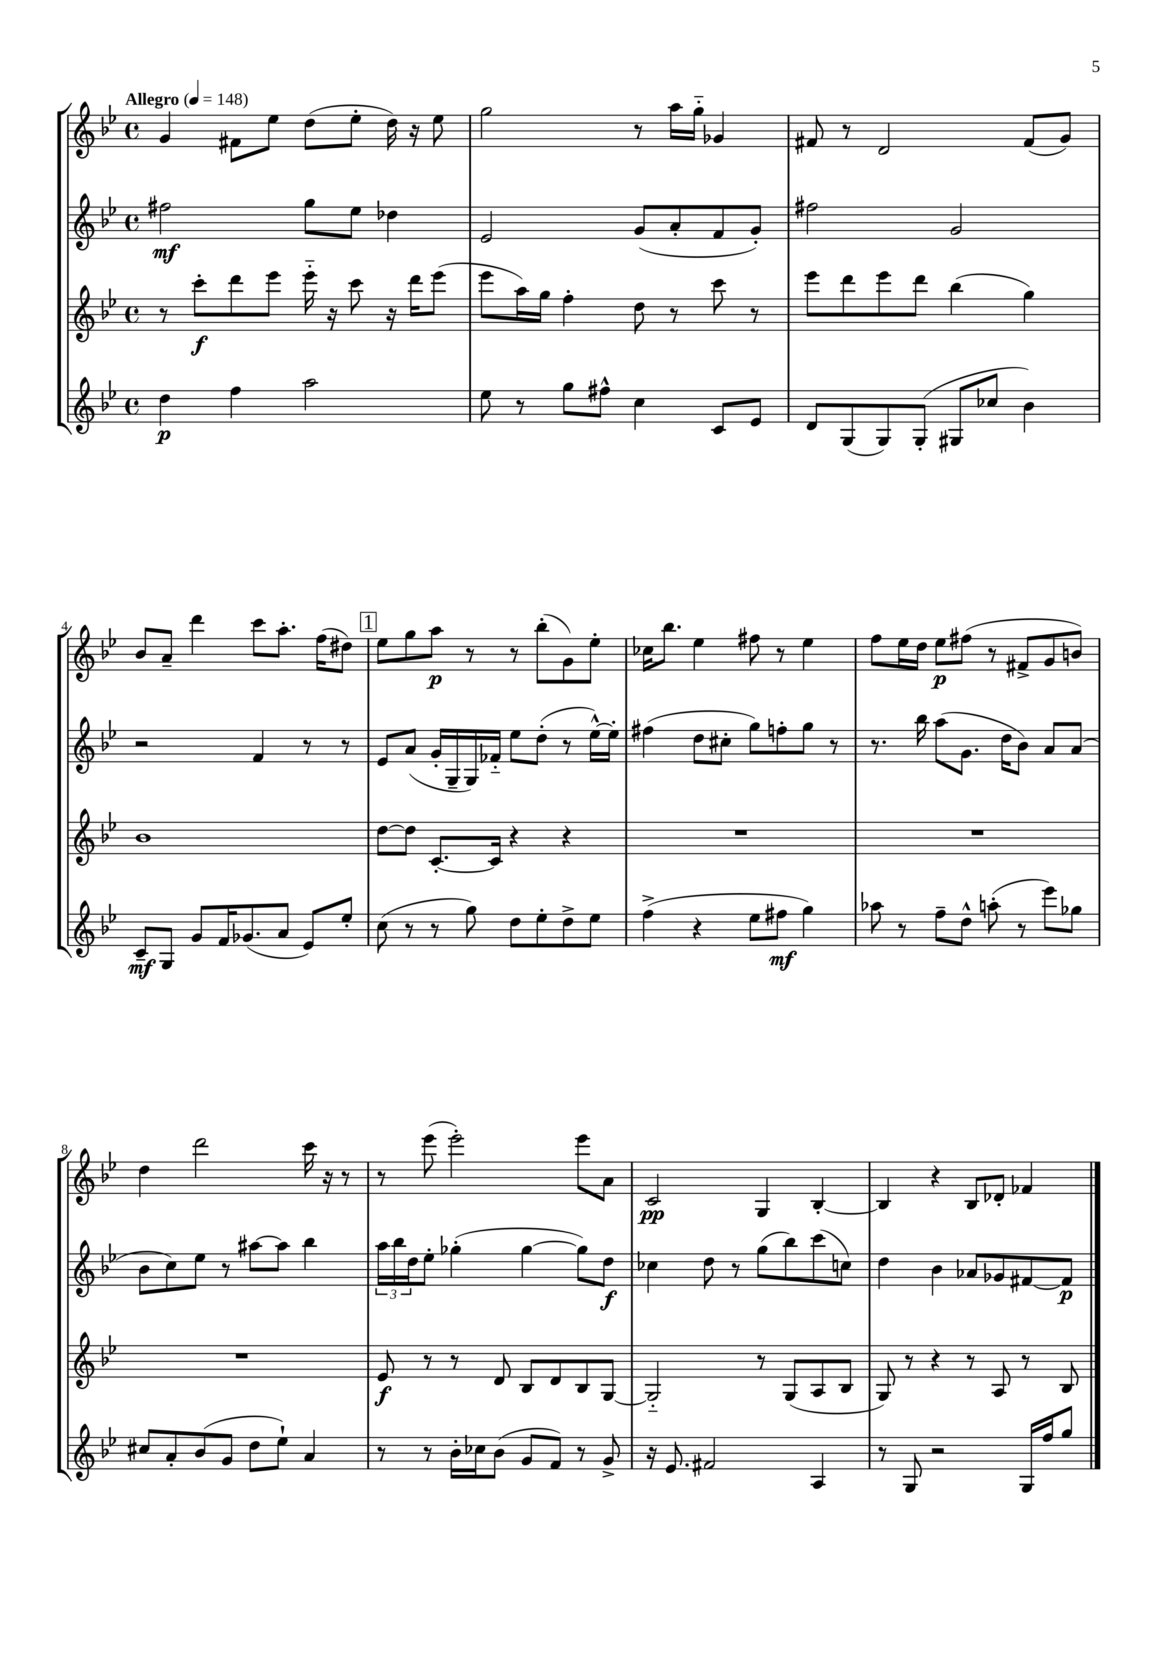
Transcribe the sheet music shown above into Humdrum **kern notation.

**kern	**dynam	**kern	**dynam	**kern	**dynam	**kern	**dynam
*part4	*part4	*part3	*part3	*part2	*part2	*part1	*part1
*staff4	*staff4	*staff3	*staff3	*staff2	*staff2	*staff1	*staff1
*clefG2	*	*clefG2	*	*clefG2	*	*clefG2	*
*k[b-e-]	*	*k[b-e-]	*	*k[b-e-]	*	*k[b-e-]	*
*M4/4	*	*M4/4	*	*M4/4	*	*M4/4	*
*met(c)	*	*met(c)	*	*met(c)	*	*met(c)	*
*MM148	*	*MM148	*	*MM148	*	*MM148	*
=1	=1	=1	=1	=1	=1	=1	=1
!	!	!	!	!	!	!LO:TX:a:B:t=Allegro	!
4dd\	p	8r	.	2ff#X\	mf	4g/	.
.	.	8ccc'\L	f	.	.	.	.
4ff\	.	8ddd\	.	.	.	8f#X\L	.
.	.	8eee-\J	.	.	.	8ee-\J	.
2aa\	.	16eee-\	.	8gg\L	.	(8dd\L	.
.	.	16r	.	.	.	.	.
.	.	8ccc\	.	8ee-\J	.	8ee-'\J	.
.	.	16r	.	4dd-X\	.	16dd\)	.
.	.	16ddd\KL	.	.	.	16r	.
.	.	(8eee-\J	.	.	.	8ee-\	.
=2	=2	=2	=2	=2	=2	=2	=2
8ee-\	.	8eee-\L	.	2e-/	.	2gg\	.
8r	.	16aa\L)	.	.	.	.	.
.	.	16gg\JJ	.	.	.	.	.
8gg\L	.	4ff'\	.	.	.	.	.
8ff#X^^\J	.	.	.	.	.	.	.
4cc\	.	8dd\	.	(8g/L	.	8r	.
.	.	8r	.	8a'/	.	16aa\LL	.
.	.	.	.	.	.	16gg\JJ	.
8c/L	.	8ccc\	.	8f/	.	4g-X/	.
8e-/J	.	8r	.	8g'/J)	.	.	.
=3	=3	=3	=3	=3	=3	=3	=3
8d/L	.	8eee-\L	.	2ff#X\	.	8f#X/	.
(8G/	.	8ddd\	.	.	.	8r	.
8G/)	.	8eee-\	.	.	.	2d/	.
(8G'/J	.	8ddd\J	.	.	.	.	.
8G#X/L	.	(4bb-\	.	2g/	.	.	.
8cc-X/J	.	.	.	.	.	.	.
4b-\)	.	4gg\)	.	.	.	(8f#/L	.
.	.	.	.	.	.	8g/J)	.
!!LO:LB:g=z
=4	=4	=4	=4	=4	=4	=4	=4
8c~/L	mf	1b-	.	2r	.	8b-/L	.
8G/J	.	.	.	.	.	8a~/J	.
8g/L	.	.	.	.	.	4ddd\	.
16f/K	.	.	.	.	.	.	.
(8.g-X/	.	.	.	.	.	.	.
.	.	.	.	4f/	.	8ccc\L	.
8a/J	.	.	.	.	.	8.aa'\J	.
8e-/L)	.	.	.	8r	.	.	.
.	.	.	.	.	.	(16ff\KL	.
8ee-'/J	.	.	.	8r	.	8dd#X\J)	.
!!LO:REH:place=s1:t=1
=5	=5	=5	=5	=5	=5	=5	=5
(8cc\	.	[8dd\L	.	8e-/L	.	8ee-\L	.
8r	.	8dd\J]	.	(8a/J	.	8gg\	.
8r	.	[8.c'/L	.	16g'/LL	.	8aa\J	p
.	.	.	.	16G~/	.	.	.
8gg\)	.	.	.	16G/)	.	8r	.
.	.	16c/Jk]	.	16f-X/JJ	.	.	.
8dd\L	.	4r	.	8ee-\L	.	8r	.
8ee-'\	.	.	.	(8dd'\J	.	(8bb-'\L	.
8dd^\	.	4r	.	8r	.	8g\)	.
8ee-\J	.	.	.	[16ee-^^\LL)	.	8ee-'\J	.
.	.	.	.	16ee-'\JJ]	.	.	.
=6	=6	=6	=6	=6	=6	=6	=6
(4ff^\	.	1r	.	(4ff#X\	.	16cc-X\KL	.
.	.	.	.	.	.	8.bb-\J	.
4r	.	.	.	8dd\L	.	4ee-\	.
.	.	.	.	8cc#X'\J	.	.	.
8ee-\L	.	.	.	8gg\L)	.	8ff#X\	.
8ff#X\J	mf	.	.	8ffn'\	.	8r	.
4gg\)	.	.	.	8gg\J	.	4ee-\	.
.	.	.	.	8r	.	.	.
=7	=7	=7	=7	=7	=7	=7	=7
8aa-X\	.	1r	.	8.r	.	8ff\L	.
8r	.	.	.	.	.	16ee-\L	.
.	.	.	.	16bb-\	.	16dd\JJ	.
8ff~\L	.	.	.	(8aa\L	.	8ee-\L	p
8dd^^\J	.	.	.	8.g\J	.	(8ff#X\J	.
(8aan'\	.	.	.	.	.	8r	.
.	.	.	.	16dd\KL	.	.	.
8r	.	.	.	8b-\J)	.	8f#X^/L	.
8eee-\L)	.	.	.	8a/L	.	8g/	.
8gg-X\J	.	.	.	(8a/J	.	8bn/J)	.
!!LO:LB:g=z
=8	=8	=8	=8	=8	=8	=8	=8
8cc#X/L	.	1r	.	8b-\L	.	4dd\	.
8a'/	.	.	.	8cc\)	.	.	.
(8b-/	.	.	.	8ee-\J	.	2ddd\	.
8g/J	.	.	.	8r	.	.	.
8dd\L	.	.	.	[8aa#X\L	.	.	.
8ee-`\J)	.	.	.	8aa#\J]	.	.	.
4a/	.	.	.	4bb-\	.	16ccc\	.
.	.	.	.	.	.	16r	.
.	.	.	.	.	.	8r	.
=9	=9	=9	=9	=9	=9	=9	=9
8r	.	8e-/	f	24aa\LL	.	8r	.
.	.	.	.	24bb-\	.	.	.
.	.	.	.	24dd\J	.	.	.
8r	.	8r	.	8ee-'\J	.	(8eee-\	.
16b-'\LL	.	8r	.	(4gg-X'\	.	2eee-'\)	.
16cc-X\J	.	.	.	.	.	.	.
(8b-\J	.	8d/	.	.	.	.	.
8g/L	.	8B-/L	.	[4gg-\	.	.	.
8f/J)	.	8d/	.	.	.	.	.
8r	.	8B-/	.	8gg-\L])	.	8eee-\L	.
8g^/	.	[8G/J	.	8dd\J	f	8a\J	.
=10	=10	=10	=10	=10	=10	=10	=10
16r	.	2G/]	.	4cc-X\	.	2c/	pp
8.e-/	.	.	.	.	.	.	.
2f#X/	.	.	.	8dd\	.	.	.
.	.	.	.	8r	.	.	.
.	.	8r	.	(8gg\L	.	4G/	.
.	.	(8G/L	.	8bb-\)	.	.	.
4A/	.	8A/	.	(8ccc\	.	[4B-'/	.
.	.	8B-/J	.	8ccn\J)	.	.	.
=11	=11	=11	=11	=11	=11	=11	=11
8r	.	8G/)	.	4dd\	.	4B-/]	.
8G/	.	8r	.	.	.	.	.
2r	.	4r	.	4b-\	.	4r	.
.	.	8r	.	8a-X/L	.	8B-/L	.
.	.	8A/	.	8g-X/	.	8d-X'/J	.
16G/LL	.	8r	.	[8f#X/	.	4f-X/	.
16ff/J	.	.	.	.	.	.	.
8gg/J	.	8B-/	.	8f#/J]	p	.	.
==	==	==	==	==	==	==	==
*-	*-	*-	*-	*-	*-	*-	*-
